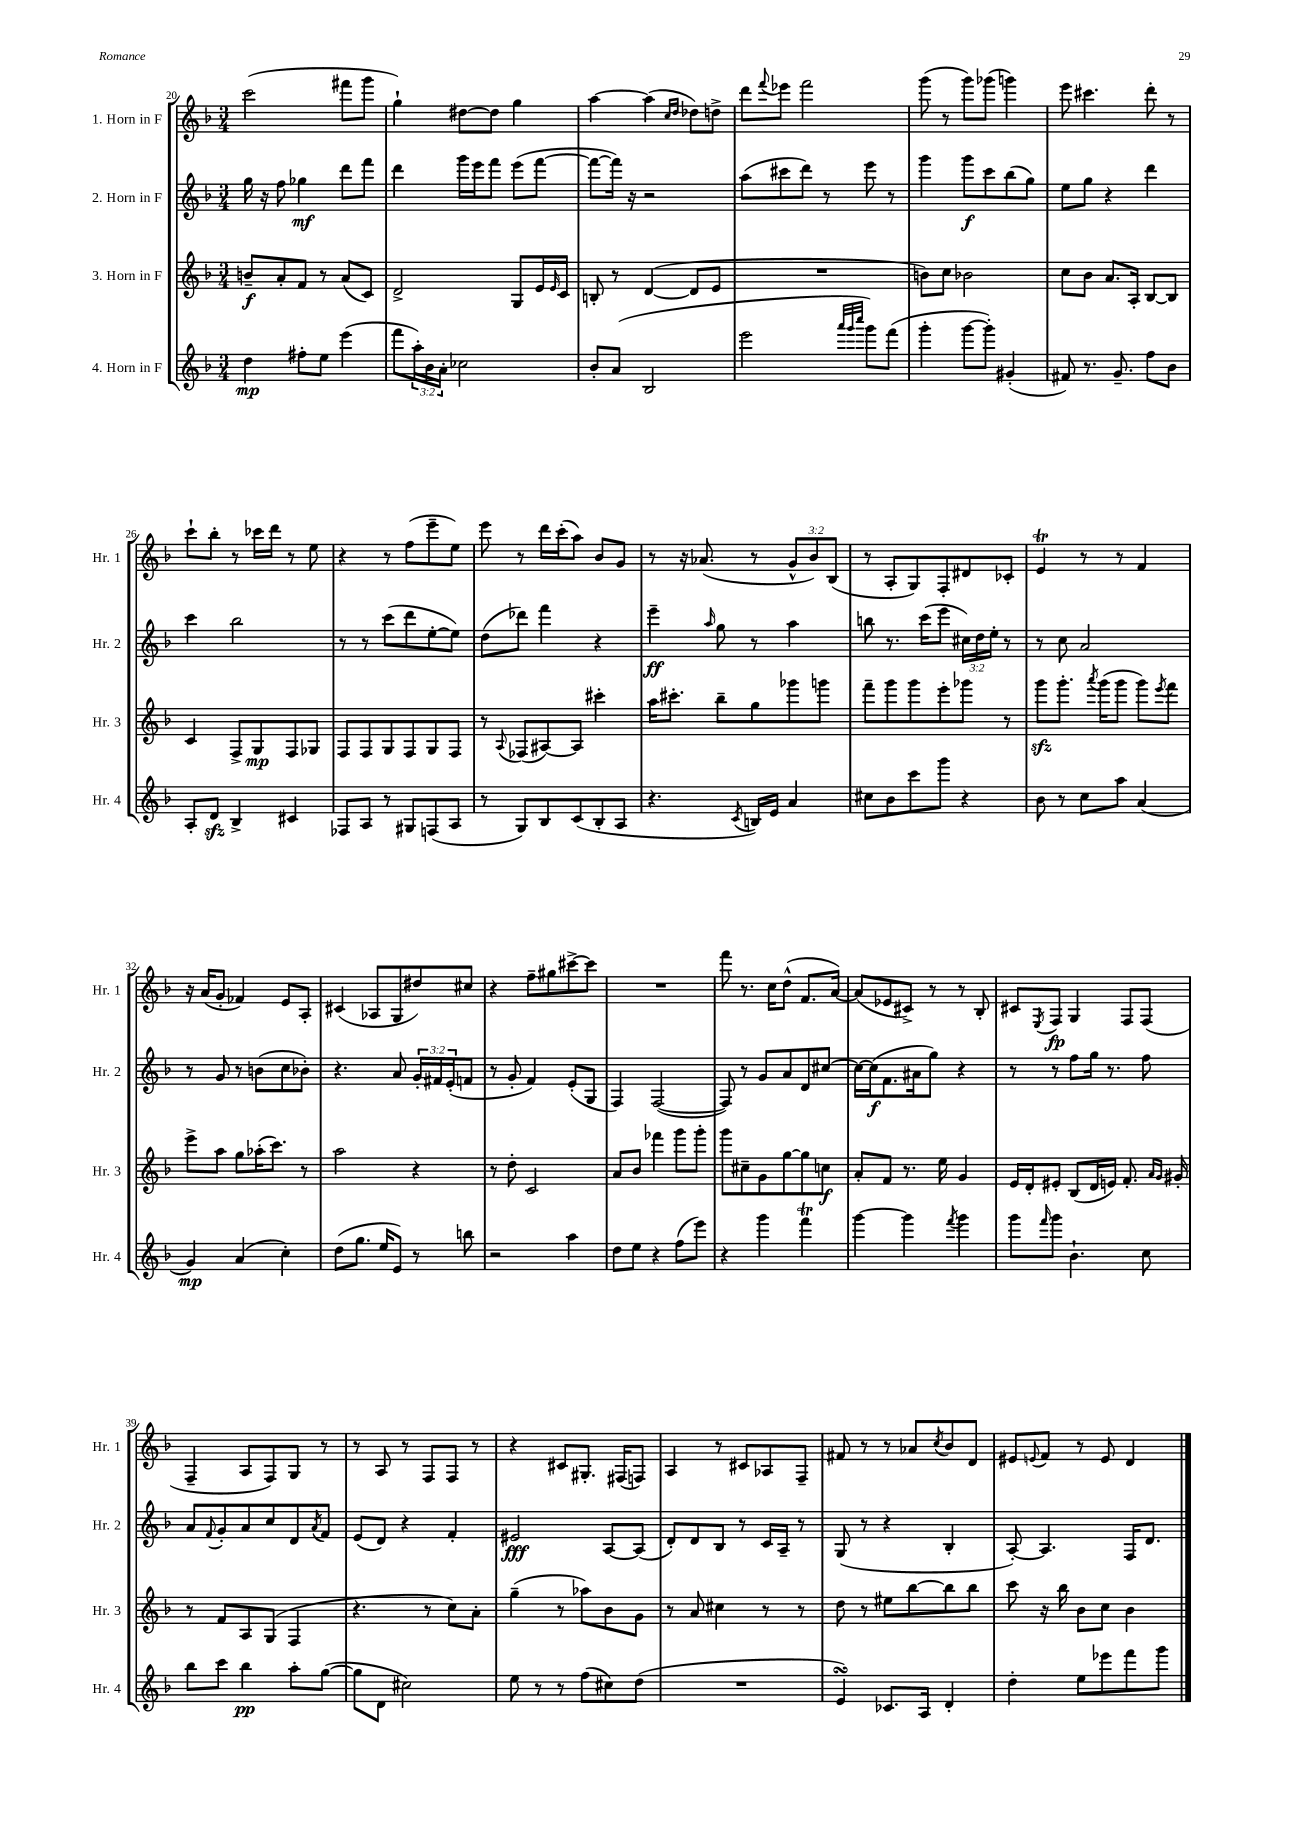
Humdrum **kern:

**kern	**kern	**kern	**kern
*staff4	*staff3	*staff2	*staff1
*clefG2	*clefG2	*clefG2	*clefG2
*k[b-]	*k[b-]	*k[b-]	*k[b-]
*M3/4	*M3/4	*M3/4	*M3/4
4dd\	8b~/L	16gg\	(2ccc\
.	.	16r	.
.	8a'/	8ff\	.
8ff#'\L	8f/J	4gg-\	.
8ee\J	8r	.	.
(4eee\	(8a/L	8ddd\L	8fff#\L
.	8c/J)	8fff\J	8ggg\J
=	=	=	=
8fff\L	2d^/	4ddd\	4gg`\)
24aa'\L)	.	.	.
24b-\	.	.	.
24a'\JJ	.	.	.
2cc-\	.	16ggg\LL	[8dd#\L
.	.	16eee\J	.
.	.	8fff\J	8dd#\]J
.	8G/L	(8eee\L	4gg\
.	16e/L	[8fff\J	.
.	16qqe/	.	.
.	16c/JJ	.	.
=	=	=	=
8b-'/L	8B'/	8fff\_L	[4aa\
(8a/J	8r	16fff\]Jk)	.
.	.	16r	.
2B-/	([4d/	2r	(4aa\]
.	.	.	16qqcc/LL
.	.	.	16qqdd/JJ
.	8d/]L	.	8dd-\L)
.	8e/J	.	8dd^\J
=	=	=	=
2eee\	2.r	(8aa\L	8ddd\L
.	.	.	8qqfff/
.	.	8ccc#\	8eee-\J
.	.	8ddd\J)	2fff\
.	.	8r	.
32qqaaa/LLL	.	.	.
32qqggg/	.	.	.
32qqcccc/JJJ	.	.	.
8ggg\L)	.	8eee\	.
(8fff\J	.	8r	.
=	=	=	=
4ggg'\	8b\L)	4ggg\	(8ggg\
.	8cc\J	.	8r
[8ggg\L	2b-\	8ggg\L	8ggg\L)
8ggg'\]J)	.	8ccc\	(8ggg-\J
(4g#'/	.	(8bb-\	4ggg\)
.	.	8gg\J)	.
=	=	=	=
8f#/)	8cc\L	8ee\L	8eee\
8.r	8b-\J	8gg\J	4.ccc#\
.	8.a/L	4r	.
8.g~/	.	.	.
.	16A'/Jk	.	.
8ff\L	[8B-/L	4ddd\	8ddd'\
8b-\J	8B-/]J	.	8r
=	=	=	=
8A'/L	4c/	4ccc\	8ccc`\L
8d/J	.	.	8bb-'\J
4B-^/	8F^/L	2bb-\	8r
.	8G/	.	16ccc-\LL
.	.	.	16ddd\JJ
4c#/	8F/	.	8r
.	8G-/J	.	8ee\
=	=	=	=
8F-/L	8F/L	8r	4r
8A/J	8F/	8r	.
8r	8G/	(8ccc\L	8r
8G#/L	8F/	8ddd\	(8ff\L
(8F/	8G/	[8ee'\	8eee~\
8A/J	8F/J	8ee\]J)	8ee\J)
=	=	=	=
8r	8r	(8dd\L	8eee\
.	8qqA/	.	.
8G/L)	(8F-/L	8ddd-\J)	8r
8B-/	[8A#/)	4fff\	16ddd\LL
.	.	.	(16ccc'\J
(8c/	8A#/]J	.	8aa\J)
8B-'/	4ccc#'\	4r	8b-/L
8A/J	.	.	8g/J
=	=	=	=
4.r	16aa\LK	4eee~\	8r
.	8.ccc#'\J	.	.
.	.	.	16r
.	.	.	(8.a-/
.	.	16qqaa/	.
.	8bb-~\L	8gg\	.
8qc/	.	.	.
16B/LL)	8gg\	8r	8r
16e/JJ	.	.	.
4a/	8ggg-\	4aa\	12g^^/L
.	.	.	12b-/)
.	8ggg\J	.	.
.	.	.	(12B-/J
=	=	=	=
8cc#\L	8fff~\L	8bb\	8r
8b-\	8ggg\	8.r	8A'/L
8ccc\	8ggg\	.	8G/)
.	.	(16ccc\LK	.
8ggg\J	8eee'\	8eee\J	8F'/
4r	8ggg-\J	24cc#\LL)	8d#/
.	.	24dd\	.
.	.	24ee'\JJ	.
.	8r	8r	8c-'/J
=	=	=	=
8b-\	8ggg\L	8r	4e/
8r	8.ggg'\J	8cc\	.
8cc\L	.	2a/	8r
.	8qaaa/	.	.
.	(16ggg\LK	.	.
8aa\J	8ggg\J	.	8r
(4a/	8ggg\L)	.	4f/
.	8qeee/	.	.
.	8fff\J	.	.
=	=	=	=
4g/)	8eee^\L	8r	16r
.	.	.	(16a/LK
.	8aa\J	8g/	8g'/J
(4a/	8gg\L	8r	4f-/)
.	(16aa-'\K	(8b\L	.
.	8.ccc\J)	.	.
4cc'\)	.	8cc\	8e/L
.	8r	8b-'\J)	8A'/J
=	=	=	=
(8dd\L	2aa\	4.r	(4c#/
8.gg\J	.	.	.
.	.	.	8A-/L
16ee/LK	.	.	.
8e/J)	.	8a/	8G/
8r	4r	24g'/LL	8dd#/)
.	.	24f#/	.
.	.	(24e'/J	.
8bb\	.	8f/J	8cc#/J
=	=	=	=
2r	8r	8r	4r
.	8dd'\	8g'/	.
.	2c/	4f/)	8ff~\L
.	.	.	8gg#\
4aa\	.	(8e'/L	[8ccc#^\
.	.	8G/J	8ccc#\]J
=	=	=	=
8dd\L	8a/L	4F/)	2.r
8ee\J	8b-/J	.	.
4r	4fff-\	([2F/	.
(8ff\L	8ggg\L	.	.
8eee\J)	8ggg'\J	.	.
=	=	=	=
4r	8ggg\L	8F/])	8fff\
.	8cc#~\	8r	8.r
4ggg\	8g\	8g/L	.
.	.	.	16cc\LK
.	[8gg\	8a/	(8dd^^\J
4fff\	8gg\]	8d/	8.f/L
.	8cc\J	[8cc#/J	.
.	.	.	[16a/Jk)
=	=	=	=
[4ggg\	8a'/L	16cc#\_LL	(8a/]L
.	.	(16cc#\]J	.
.	8f/J	8.f\	8e-/
4ggg\]	8.r	.	8c#^/J)
.	.	16a#\k	.
.	.	8gg\J)	8r
.	16ee\	.	.
8qfff/	.	.	.
4ggg\	4g/	4r	8r
.	.	.	8B-'/
=	=	=	=
8ggg\L	16e/LL	8r	8c#/L
.	16d'/J	.	.
16qqfff/	.	.	8qE/
8ggg\J	8e#'/J	8r	8F/J
4.b-`\	(8B-/L	8ff\L	4G/
.	16d/L	16gg\Jk	.
.	16e/JJ)	8.r	.
.	8.f'/	.	8F/L
8cc\	.	8ff\	(8F/J
.	16qqa/LL	.	.
.	16qqg/JJ	.	.
.	16g#'/	.	.
=	=	=	=
8bb-\L	8r	8a/L	4F~/
.	.	8qqf/	.
8ccc\J	8f/L	8g'/	.
4bb-\	8A/	8a/	8A/L
.	(8G/J	8cc/	8F/)
8aa'\L	4F/	8d/	8G/J
.	.	8qa/	.
([8gg\J	.	8f/J	8r
=	=	=	=
8gg\]L	4.r	(8e/L	8r
8d\J	.	8d/J)	8A/
2cc#\)	.	4r	8r
.	8r	.	8F/L
.	8cc\L)	4f'/	8F/J
.	8a'\J	.	8r
=	=	=	=
8ee\	(4gg~\	2e#/	4r
8r	.	.	.
8r	8r	.	8c#/L
(8ff\L	8aa-\L)	.	8.G#'/J
8cc#\)	8b-\	[8A/L	.
.	.	.	(16F#/LK
(8dd\J	8g\J	(8A/]J	8F/J)
=	=	=	=
2.r	8r	8d'/L)	4A/
.	8a/	8d/	.
.	4cc#\	8B-/J	8r
.	.	8r	8c#/L
.	8r	16c/LL	8A-/
.	.	16A~/JJ	.
.	8r	8r	8F~/J
=	=	=	=
4e/)	8dd\	(8G/	8f#/
.	8r	8r	8r
8.c-/L	8ee#\L	4r	8r
.	[8bb-\	.	8a-/L
16A/Jk	.	.	.
.	.	.	8qcc/
4d'/	8bb-\]	4B-'/	8b-/
.	8bb-\J	.	8d/J
=	=	=	=
4dd'\	8ccc\	[8A'/)	8e#/L
.	.	.	8qqe/
.	16r	4.A/]	8f/J
.	16bb-\	.	.
8ee\L	8b-\L	.	8r
8eee-\	8cc\J	.	8e/
8fff\	4b-\	16F/LK	4d/
.	.	8.d/J	.
8ggg\J	.	.	.
==	==	==	==
*-	*-	*-	*-
